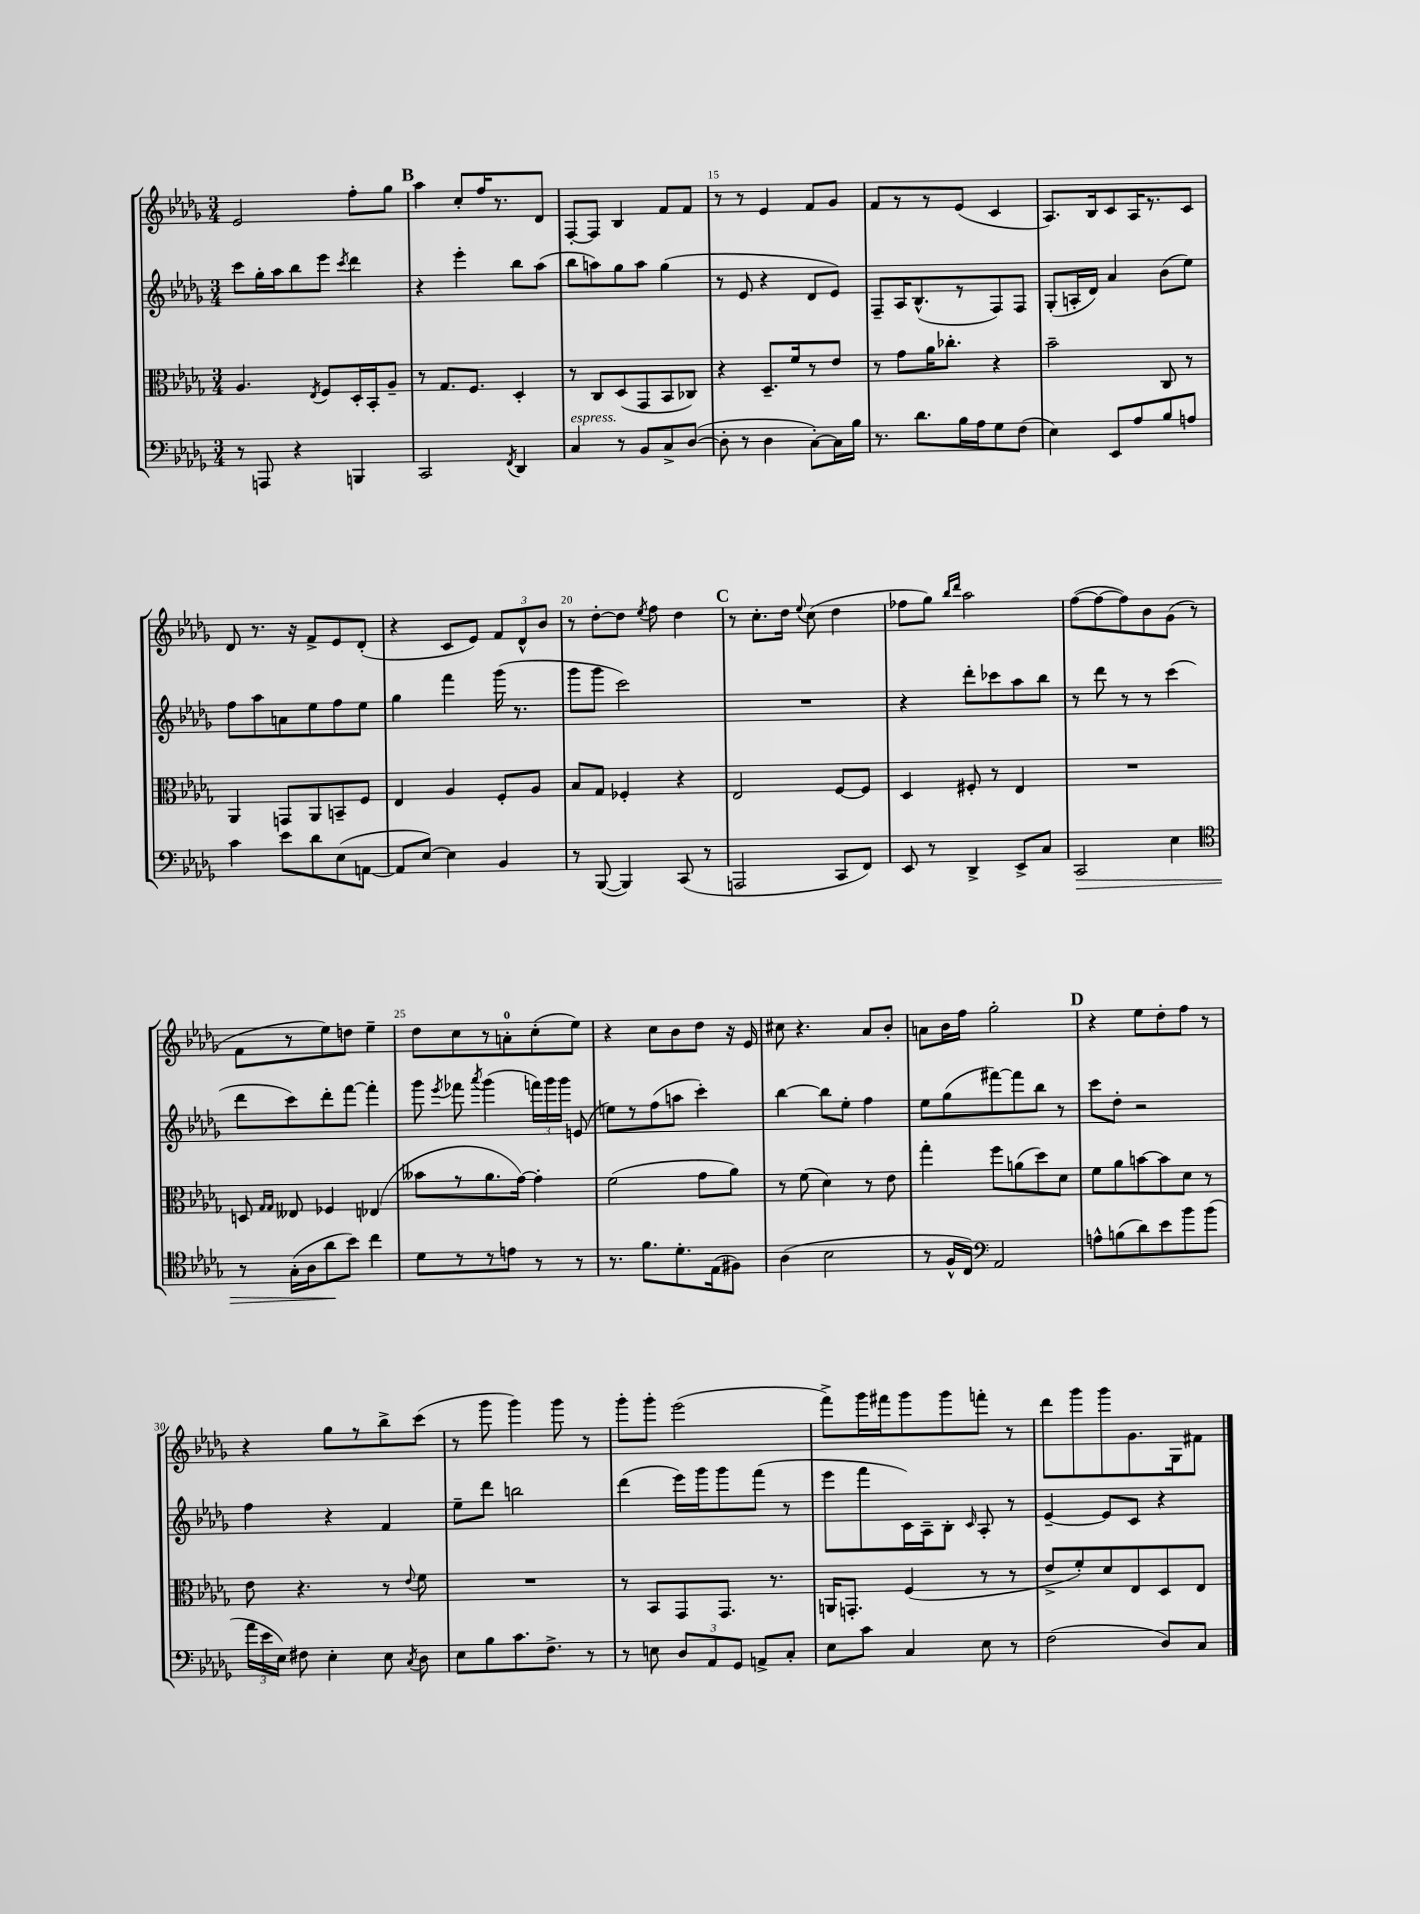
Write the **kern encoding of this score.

**kern	**kern	**kern	**kern
*staff4	*staff3	*staff2	*staff1
*clefF4	*clefC3	*clefG2	*clefG2
*k[b-e-a-d-g-]	*k[b-e-a-d-g-]	*k[b-e-a-d-g-]	*k[b-e-a-d-g-]
*M3/4	*M3/4	*M3/4	*M3/4
8r	4.A-	8ccc	2e-
8AAA	.	16gg-'	.
.	.	16aa-	.
4r	.	8bb-	.
.	8qE-	.	.
.	8F	8eee-	.
.	.	8qccc	.
4BBB	16D-'	4ddd-	8ff'
.	16BB-'	.	.
.	8A-~	.	8gg-
=	=	=	=
2CC	8r	4r	4aa-
.	8.G-	.	.
.	.	4eee-'	8cc'
.	8.F	.	.
.	.	.	16ff
.	.	.	8.r
8qFF	.	.	.
4DD-	4D-'	8bb-	.
.	.	(8aa-	8d-
=	=	=	=
4C	8r	8bb-	[8F'
.	8C	8aa)	8F]
8r	(8D-	8gg-	4B-
8BB-	8GG-	8aa	.
8C^	8BB-	(4gg-	8f
([8D-	8C-)	.	8f
=	=	=	=
8D-']	4r	8r	8r
8r	.	8e-	8r
4D-	8.D-~	4r	4e-
.	16f	.	.
[8C')	8r	8d-	8f
16C]	8e-	8e-)	8g-
16B-	.	.	.
=	=	=	=
8.r	8r	8F~	8f
.	8g-	16A-	8r
8.d-	.	(8.B-^^	.
.	16a-	.	8r
.	8.cc-'	.	.
16B-	.	8r	(8e-
16A-	.	.	.
8G-	4r	8F)	4c
(8F	.	8F	.
=	=	=	=
4E-)	2b-~	(8G-'	8.A-)
.	.	16A'	.
.	.	16d-)	16B-
8EE-	.	4a-	8c
8A-	.	.	16A-
.	.	.	8.r
8B-	8C	(8b-	.
8A	8r	8ee-)	8c
=	=	=	=
4c	4AA-	8ff	8d-
.	.	8aa-	8.r
8e-	8GG	8a	.
.	.	.	16r
8d-	8AA-	8ee-	8f^
(8E-	8BB~	8ff	8e-
[8AA	8F	8ee-	(8d-'
=	=	=	=
8AA]	4E-	4gg-	4r
[8E-)	.	.	.
4E-]	4A-	4fff	8c
.	.	.	8e-)
4BB-	8F'	(16ggg-	12f
.	.	8.r	.
.	.	.	12d-^^
.	8A-	.	.
.	.	.	12b-
=	=	=	=
8r	8B-	8ggg-	8r
([8BBB-	8G-	8ggg-	[8dd-'
4BBB-])	4F-'	2ccc)	8dd-]
.	.	.	8qee-
.	.	.	8ff
(8CC	4r	.	4dd-
8r	.	.	.
=	=	=	=
2AAA	2E-	2.r	8r
.	.	.	8.cc'
.	.	.	16dd-
.	.	.	8qqee-
.	.	.	(8cc
8CC	[8F	.	4dd-
8FF)	8F]	.	.
=	=	=	=
8EE-	4D-	4r	8ff-
8r	.	.	8gg-)
.	.	.	16qqbb-
.	.	.	16qqddd-
4DD-^	8F#'	8ddd-'	2aa-
.	8r	8ccc-	.
8EE-^	4E-	8aa-	.
8C	.	8bb-	.
=	=	=	=
2CC	2.r	8r	([8ff
.	.	8ddd-	8ff_
.	.	8r	8ff])
.	.	8r	8b-
4E-	.	(4ccc	(8g-
.	.	.	8r
=	=	=	=
*clefC4	*	*	*
8r	8D	8ddd-	8f
.	16qqG-	.	.
.	16qqG-	.	.
(16G-'	8E--	8ccc)	8r
16A-	.	.	.
8a-	4F-	8ddd-'	8ee-)
8b-)	.	[8fff	8dd
4cc	(4E-	4fff']	4ee-~
=	=	=	=
8d-	8b--	8ggg-	8dd-
.	.	8qeee-	.
8r	8r	8fff-	8cc
.	.	8qaaa-	.
8r	8.a-	(4ggg-	8r
8e	.	.	8a'
.	[16g-)	.	.
8r	4g-']	24fff)	(8cc'
.	.	24ggg-	.
.	.	24ggg-	.
8r	.	(8e	8ee-)
=	=	=	=
8.r	(2f	8ee)	4r
.	.	8r	.
8.f	.	.	.
.	.	(8ff	8cc
8.d-'	.	8aa	8b-
.	8g-	4ccc')	8dd-
(16E-	.	.	.
8F#)	8a-)	.	16r
.	.	.	16e-
=	=	=	=
(4A-	8r	[4bb-	8cc#
.	(8f	.	4.r
2B-	4d-)	8bb-]	.
.	.	8ee-'	.
.	8r	4ff	8a-
.	8e-	.	8b-'
=	=	=	=
8r	4gg-'	8ee-	8a
16F^^	.	(8gg-	16b-
16C)	.	.	16ff
*clefF4	*	*	*
2AA-	8ff	[8fff#)	2gg-'
.	(8a	8fff#]	.
.	8dd-)	8bb-	.
.	8d-	8r	.
=	=	=	=
8A^^	8f	8ccc	4r
(8B	8a-	8dd-'	.
8d-)	[8b	2r	8ee-
8e-	8b]	.	8dd-'
8b-	8d-	.	8ff
(8b-	8r	.	8r
=	=	=	=
24a-	8e-	4ff	4r
24e-	.	.	.
24E-)	.	.	.
8F#	4.r	.	.
4E-'	.	4r	8gg-
.	.	.	8r
8E-	8r	4f	8bb-^
8qC	8qqe-	.	.
8D-	8f	.	(8ccc
=	=	=	=
8E-	2.r	8ee-~	8r
8B-	.	8ddd-	8ggg-
8.c	.	2bb	4ggg-)
8.F^	.	.	.
.	.	.	8ggg-
8r	.	.	8r
=	=	=	=
8r	8r	(4ddd-	8ggg-'
8E	8BB-	.	8ggg-'
12D-	8GG-	16eee-)	(2eee-
.	.	16ggg-	.
12AA-	.	.	.
.	8.GG-	8ggg-	.
12GG-	.	.	.
8AA^	.	(8fff	.
.	8.r	.	.
8C'	.	8r	.
=	=	=	=
8E-	16AA	8eee-	8fff^)
.	8.GG'	.	.
8c	.	8fff	16ggg-
.	.	.	16fff#
4C	(4F	16c)	8ggg-
.	.	16A-~	.
.	.	8B-'	8ggg-
.	.	16qqc	.
8E-	8r	8A-'	8fff'
8r	8r	8r	8r
=	=	=	=
(2F	8e-^	[4e-~	8ddd-
.	8f')	.	8ggg-
.	8d-	8e-]	8ggg-
.	8E-	8c	8.g-
8D-)	8D-	4r	.
.	.	.	16G-
8C	8E-	.	8f#
==	==	==	==
*-	*-	*-	*-
